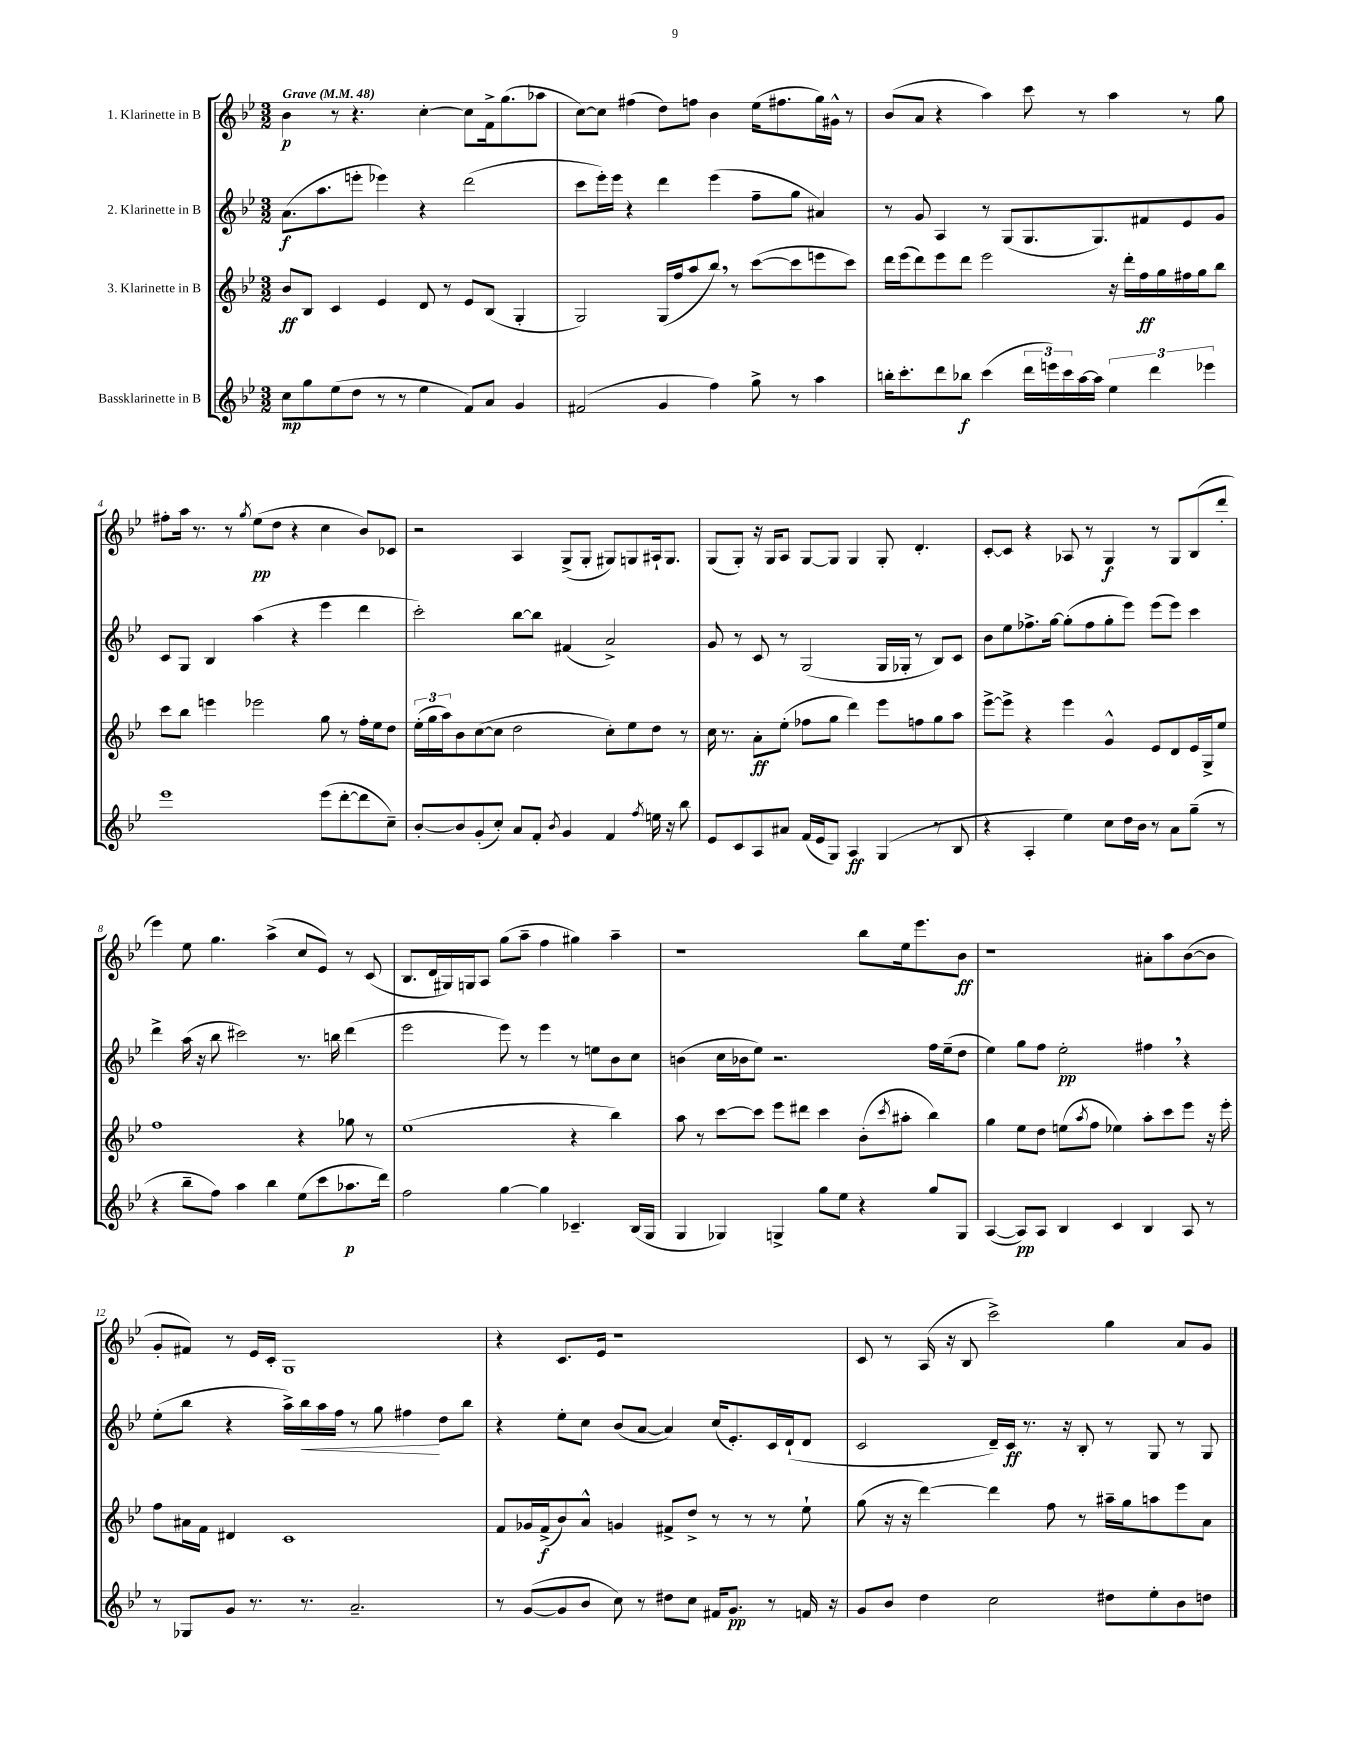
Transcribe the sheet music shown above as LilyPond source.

<<
\new StaffGroup <<
\new Staff = "s0" \with { instrumentName = "1. Klarinette in B" } {
    \clef treble \key bes \major \numericTimeSignature \time 3/2 \tempo "Grave" 4 = 48
    bes'4\p r8 r4. c''4~-. c''8 f'16-> g''8.( aes''8 |
    c''8~) c''8 fis''4( d''8) f''8 bes'4 ees''16( fis''8. g''16) gis'16-^ r8 |
    bes'8( a'8 r4 a''4) c'''8 r8 a''4 r8 g''8 |
    fis''8-. a''16 r8. r8 \acciaccatura { g''8 } ees''8\pp( d''8 r4 c''4 bes'8) ces'8 |
    r2 a4 g8->( g8-. gis8) g8 ais16-! g8. |
    g8( g8-.) r16 g16 a8 g8~ g8 g4 g8-. d'4.-. |
    c'8~-. c'8 r4 aes8 r8 g4\f r8 g8 bes8( d'''8-. |
    ees'''4) ees''8 g''4. a''4->( c''8 ees'8) r8 c'8( |
    bes8. d'16 gis16) g16 a8 g''8( a''8-- f''4 gis''4) a''4-- |
    r1 bes''8 ees''16 ees'''8. bes'8\ff |
    r1 ais'8-. a''8 bes'8~( bes'8 |
    g'8-. fis'8) r8 ees'16 c'16-. g1 |
    r4 c'8. ees'16 r1 |
    c'8 r8 a16( r16 bes8 c'''2->) g''4 a'8 g'8 \bar "|." |
}
\new Staff = "s1" \with { instrumentName = "2. Klarinette in B" } {
    \clef treble \key bes \major \numericTimeSignature \time 3/2
    a'8.\f( a''8. e'''8-. ees'''4) r4 d'''2( |
    c'''8 ees'''16-.) ees'''16 r4 d'''4 ees'''4( f''8-- g''8 ais'4) |
    r8 g'8 a4 r8 g8( g8. g8.) fis'8 ees'8 g'8 |
    c'8 g8 bes4 a''4( r4 ees'''4 d'''4 |
    c'''2-.) bes''8~ bes''8 fis'4( a'2->) |
    g'8 r8 c'8 r8 g2( g16 ges16-. r8 bes8) c'8 |
    bes'8 ees''8 fes''8.-> g''16~ g''8-.( fes''8 g''8-. ees'''8) ees'''8( ees'''8) c'''4 |
    d'''4-> a''16( r16 bes''8 cis'''2) r8. b''16 d'''4( |
    ees'''2 ees'''8) r8 ees'''4 r8 e''8 bes'8 c''8 |
    b'4( c''16 bes'16 ees''8) r2. f''16 ees''16--( d''8 |
    ees''4) g''8 f''8 ees''2-.\pp fis''4 \breathe r4 |
    ees''8-.( bes''8 r4 a''16->) bes''16\< a''16 f''16 r8 g''8 fis''4\! d''8 bes''8 |
    r4 ees''8-. c''8 bes'8( a'8~ a'4) c''16( ees'8.-.) c'16 d'16-!( d'8 |
    c'2 d'16--) c'16\ff r8. r16 bes8-. r8 g8 r8 g8 \bar "|." |
}
\new Staff = "s2" \with { instrumentName = "3. Klarinette in B" } {
    \clef treble \key bes \major \numericTimeSignature \time 3/2
    bes'8\ff bes8 c'4 ees'4 d'8 r8 ees'8 bes8( g4-. |
    g2) g16( f''16 a''8 bes''8) \breathe r8 c'''8~( c'''8 e'''8 c'''8) |
    d'''16 ees'''16( d'''8) ees'''8 d'''8 ees'''2 r16 d'''16-. f''16\ff g''16 fis''16 g''16 bes''8 |
    c'''8 bes''8 e'''4 ees'''2 g''8 r8 f''16-. ees''16 d''8 |
    \tuplet 3/2 { ees''16-.( g''16 a''16) } bes'8 c''8~( c''8 d''2 c''8-.) ees''8 d''8 r8 |
    c''16 r8. a'8-.\ff ees''8-.( fes''8 g''8 d'''4) ees'''8 f''8 g''8 a''8 |
    ees'''8~-> ees'''8-> r4 ees'''4 g'4-^ ees'8 d'8 ees'16 g16-> ees''8 |
    f''1 r4 ges''8 r8 |
    ees''1( r4 bes''4) |
    a''8 r8 c'''8~ c'''8 ees'''8 dis'''8 c'''4 bes'8-.( \acciaccatura { c'''8 } ais''8-. bes''4) |
    g''4 ees''8 d''8 e''8( \acciaccatura { a''8 } f''8 ees''4) a''8-. c'''8 ees'''8 r16 ees'''16-. |
    f''8 ais'16 f'16 dis'4 c'1 |
    f'8 ges'16 f'16->\f( bes'8) a'8-^ g'4 fis'8-> d''8-> r8 r8 r8 ees''8-! |
    g''8( r16 r16 d'''4~) d'''4 f''8 r8 ais''16-- g''16 a''8 ees'''8 a'8 \bar "|." |
}
\new Staff = "s3" \with { instrumentName = "Bassklarinette in B" } {
    \clef treble \key bes \major \numericTimeSignature \time 3/2
    c''8\mp g''8 ees''8( d''8 r8 r8 ees''4 f'8) a'8 g'4 |
    fis'2( g'4 f''4) g''8-> r8 a''4 |
    b''16-. c'''8.-. d'''8 bes''8\f c'''4( \tuplet 3/2 { d'''16 e'''16) c'''16 } a''16~ a''16 \tuplet 3/2 { ees''4 d'''4 ees'''4 } |
    ees'''1 ees'''8( d'''8~-. d'''8 c''8--) |
    bes'8~-. bes'8 g'8-.( c''8-.) a'8 f'8-. \acciaccatura { bes'8 } g'4 f'4 \acciaccatura { f''8 } e''16 r16 bes''8 |
    ees'8 c'8 a8 ais'8 f'16( ees'16 g8) a4\ff g4( r8 bes8 |
    r4 a4-. ees''4) c''8 d''16 bes'16 r8 a'8 g''8--( r8 |
    r4 bes''8-- f''8) a''4 bes''4 ees''8( c'''8 aes''8.\p d'''16) |
    f''2 g''4~ g''4 ces'4.-- bes16( g16 |
    g4 ges4) g4-> g''8 ees''8 r4 g''8 g8 |
    a4~( a8\pp) a8 bes4 c'4 bes4 a8 r8 |
    r8 ges8 g'8 r8. r8. a'2.-- |
    r8 g'8~( g'8 bes'8 c''8) r8 dis''8 c''8 fis'16 g'8.\pp r8 f'16 r16 |
    g'8 bes'8 d''4 c''2 dis''8 ees''8-. bes'8 d''8 \bar "|." |
}
>>
>>
